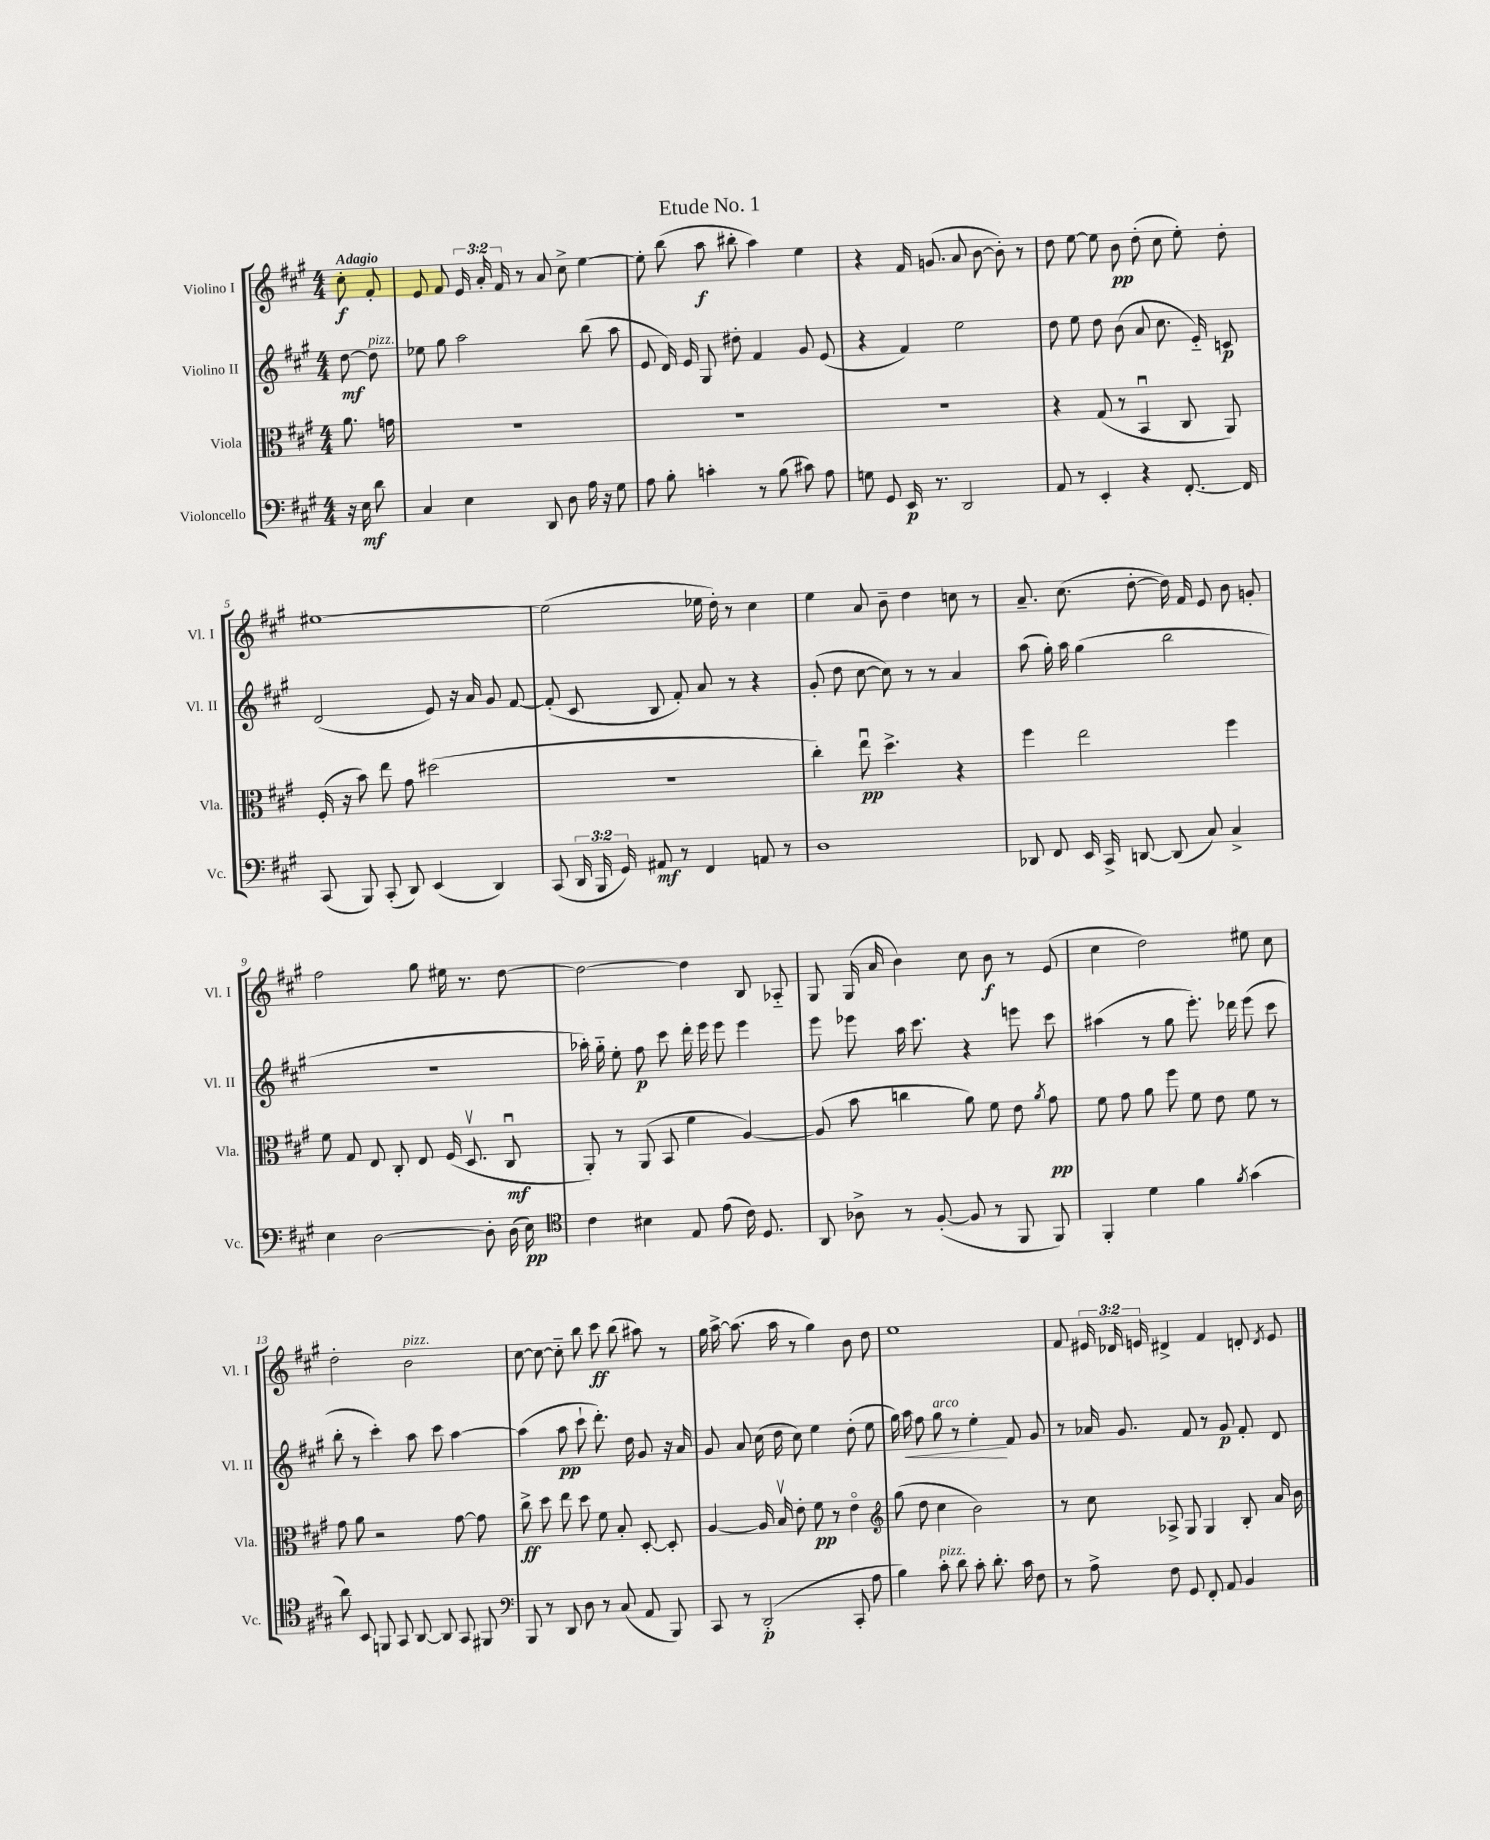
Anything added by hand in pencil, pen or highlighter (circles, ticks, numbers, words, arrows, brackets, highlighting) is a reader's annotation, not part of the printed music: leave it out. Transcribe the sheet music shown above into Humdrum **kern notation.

**kern	**kern	**kern	**kern
*staff4	*staff3	*staff2	*staff1
*clefF4	*clefC3	*clefG2	*clefG2
*k[f#c#g#]	*k[f#c#g#]	*k[f#c#g#]	*k[f#c#g#]
*M4/4	*M4/4	*M4/4	*M4/4
16r	8.a\	[8dd\	8cc#'\
16E\	.	.	.
8d\	.	8dd\]	8f#'/
.	16g\	.	.
=	=	=	=
4C#/	1r	8ee-\	8e/
.	.	8gg#\	8f#/
4E\	.	2aa\	24e/
.	.	.	24a'/
.	.	.	24f#/
.	.	.	8r
8DD/	.	.	8a/
8D\	.	.	8cc#^\
16A\	.	(8bb\	[4ee\
16r	.	.	.
8G#\	.	8aa\	.
=	=	=	=
8A\	1r	8e/	8ee'\]
8B'\	.	16d/)	(8bb\
.	.	16e/	.
4c'\	.	8G#/	8aa\
.	.	8dd#'\	8bb#'\
8r	.	4f#/	4aa\)
(8B\	.	.	.
8c#\)	.	8g#/	4ee\
8A\	.	(8e/	.
=	=	=	=
8G\	1r	4r	4r
8GG#/	.	.	.
16EE/	.	4f#/)	16f#/
8.r	.	.	(8.g/
2DD/	.	2ee\	8a/
.	.	.	[8b\
.	.	.	8b'\])
.	.	.	8r
=	=	=	=
8AA/	4r	8dd\	8dd\
8r	.	8ee\	[8ee\
4EE'/	(8G#/	8dd\	8ee\]
.	8r	(8b\	8b\
4r	4BBu/	8a/	(8dd'\
.	.	8.cc#\	8cc#\
[8.FF#'/	8C#/	.	8ee'\)
.	.	16e'~/)	.
.	8AA/)	8c/	8dd'\
16FF#/]	.	.	.
=	=	=	=
(8CC#/	(16F#'/	(2d/	[1ee#
.	16r	.	.
8BBB/)	8b\)	.	.
(8CC#'/	8ee\	.	.
8DD/)	8g#\	.	.
(4EE/	(2dd#\	8e/)	.
.	.	16r	.
.	.	16a/	.
4DD/)	.	8g#/	.
.	.	[8f#/	.
=	=	=	=
(8CC#/	1r	(8f#'/]	(2ee#\]
24DD/	.	8c#/	.
24BBB/	.	.	.
24GG#/)	.	.	.
8AA#/	.	8B/	.
8r	.	8f#'/)	.
4FF#/	.	8a/	16ee-\
.	.	.	16dd'\)
.	.	8r	8r
8AA/	.	4r	4cc#\
8r	.	.	.
=	=	=	=
1D	4cc#'\)	(8g#'/	4ee\
.	.	8dd\	.
.	8eeu\	[8cc#\	8a/
.	4.dd^\	8cc#\])	8b~\
.	.	8r	4dd\
.	.	8r	.
.	4r	4a/	8cc\
.	.	.	8r
=	=	=	=
8DD-/	4ff#\	(8aa\	8.a~/
8FF#/	.	16gg#'\)	.
.	.	16aa\	(8.cc#\
16EE/	2ee\	(4gg#\	.
16CC#^/	.	.	.
[8DD/	.	.	[8dd'\
(8DD/]	.	2bb\	16dd\])
.	.	.	16f#/
8C#/)	.	.	8e/
4C#^/	4ff#\	.	8b\
.	.	.	8g'/
=	=	=	=
4E\	8f#\	1r	2ff#\
.	8G#/	.	.
[2D\	8E/	.	.
.	8C#'/	.	.
.	8E/	.	8gg#\
.	(16F#/	.	16ee#\
.	8.Dv/	.	8.r
8D'\]	.	.	.
(16D\	8C#u/	.	[8dd\
16E\)	.	.	.
=	=	=	=
*clefC4	*	*	*
4c#\	8AA'/)	16aa-'\)	2dd\_
.	.	16gg#'~\	.
.	8r	8ee'\	.
4B#\	(8AA/	8ff#\	.
.	8BB/	8ccc#\	.
8E/	4f#\	16ddd'\	4dd\]
.	.	16eee\	.
(8e\	.	8eee\	.
16c#\)	[4A/)	4eee\	8B/
8.D/	.	.	.
.	.	.	8A-'~/
=	=	=	=
8AA/	(8A/]	8eee\	8G#/
8A-^\	8b\	8eee-\	(16G#/
.	.	.	16a/
8r	4cc\	16aa\	4b\)
.	.	8.ccc#\	.
([8F#'/	.	.	.
8F#/]	8a\)	4r	8cc#\
8r	8f#\	.	8b\
8FF#/	8e\	8eee\	8r
.	8qa/	.	.
8FF#/)	8g#\	8ccc#\	(8e/
=	=	=	=
4FF#'/	8f#\	(4aa#\	4cc#\
.	8g#\	.	.
4d\	8a\	8r	2dd\)
.	8ff#\	8gg#\	.
4f#\	8f#\	8.eee'\)	.
.	8e\	.	.
.	.	16ddd-\	.
8qf#/	.	.	.
(4g#\	8f#\	(8eee\	8ee#\
.	8r	8ccc#\	8cc#\
=	=	=	=
8a\)	8g#\	8bb'\	2dd'\
8BB/	8a\	8r	.
8FF/	2r	4ccc#'\)	.
8GG#/	.	.	.
[8AA/	.	8aa\	2b\
8AA/]	.	8ccc#\	.
8GG#/	[8g#\	[4aa\	.
8FF#/	8g#\]	.	.
=	=	=	=
*clefF4	*	*	*
8BBB/	8cc#^\	(4aa\]	[8cc#\
8r	8dd\	.	8cc#\_
8DD/	8ee\	8aa\	8cc#'~\]
8D\	8dd\	8ccc#`\	8bb\
8r	8f#\	8.ddd'\)	8ccc#\
(8C#/	8B'/	.	(8bb\
.	.	16dd\	.
8AA/	[8D'/	8g#/	8aa#\)
8BBB/)	8D'/]	16r	8r
.	.	16a/	.
=	=	=	=
8CC#/	[4A/	8g#/	16gg#\
.	.	.	[16aa^\
8r	.	8a/	(8.aa\]
(2DD'/	16A/]	(16cc#\	.
.	16Bv/	16dd\	16aa\
.	8e'\	8cc#\)	8r
.	8f#\	4ee\	4gg#\)
.	8r	.	.
8CC#'/	4eo\	(8dd'\	8b\
8A\	.	8ee\	8dd\
=	=	=	=
*	*clefG2	*	*
4B\)	(8gg#\	16gg#\)	1ee
.	.	16aa\	.
.	8dd\	8ff#\	.
8c#'\	4cc#\	8gg#\	.
8d\	.	8r	.
8c#'\	2b\)	4ee'\	.
8.d'\	.	.	.
.	.	8f#/	.
16c#\	.	.	.
8F#\	.	8g#/	.
=	=	=	=
8r	8r	8r	8f#/
8A^\	8cc#\	16a-/	24e#/
.	.	.	24d-/
.	.	8.g#/	.
.	.	.	24e/
8F#\	8A-^/	.	4d#^/
8GG#/	8G#/	8f#/	.
8FF#'/	4G#/	8r	4f#/
8AA/	.	8g#/	.
4BB/	8B'/	8f#'/	8d'/
.	.	.	8qd/
.	16a/	8d/	8e/
.	16b\	.	.
==	==	==	==
*-	*-	*-	*-
